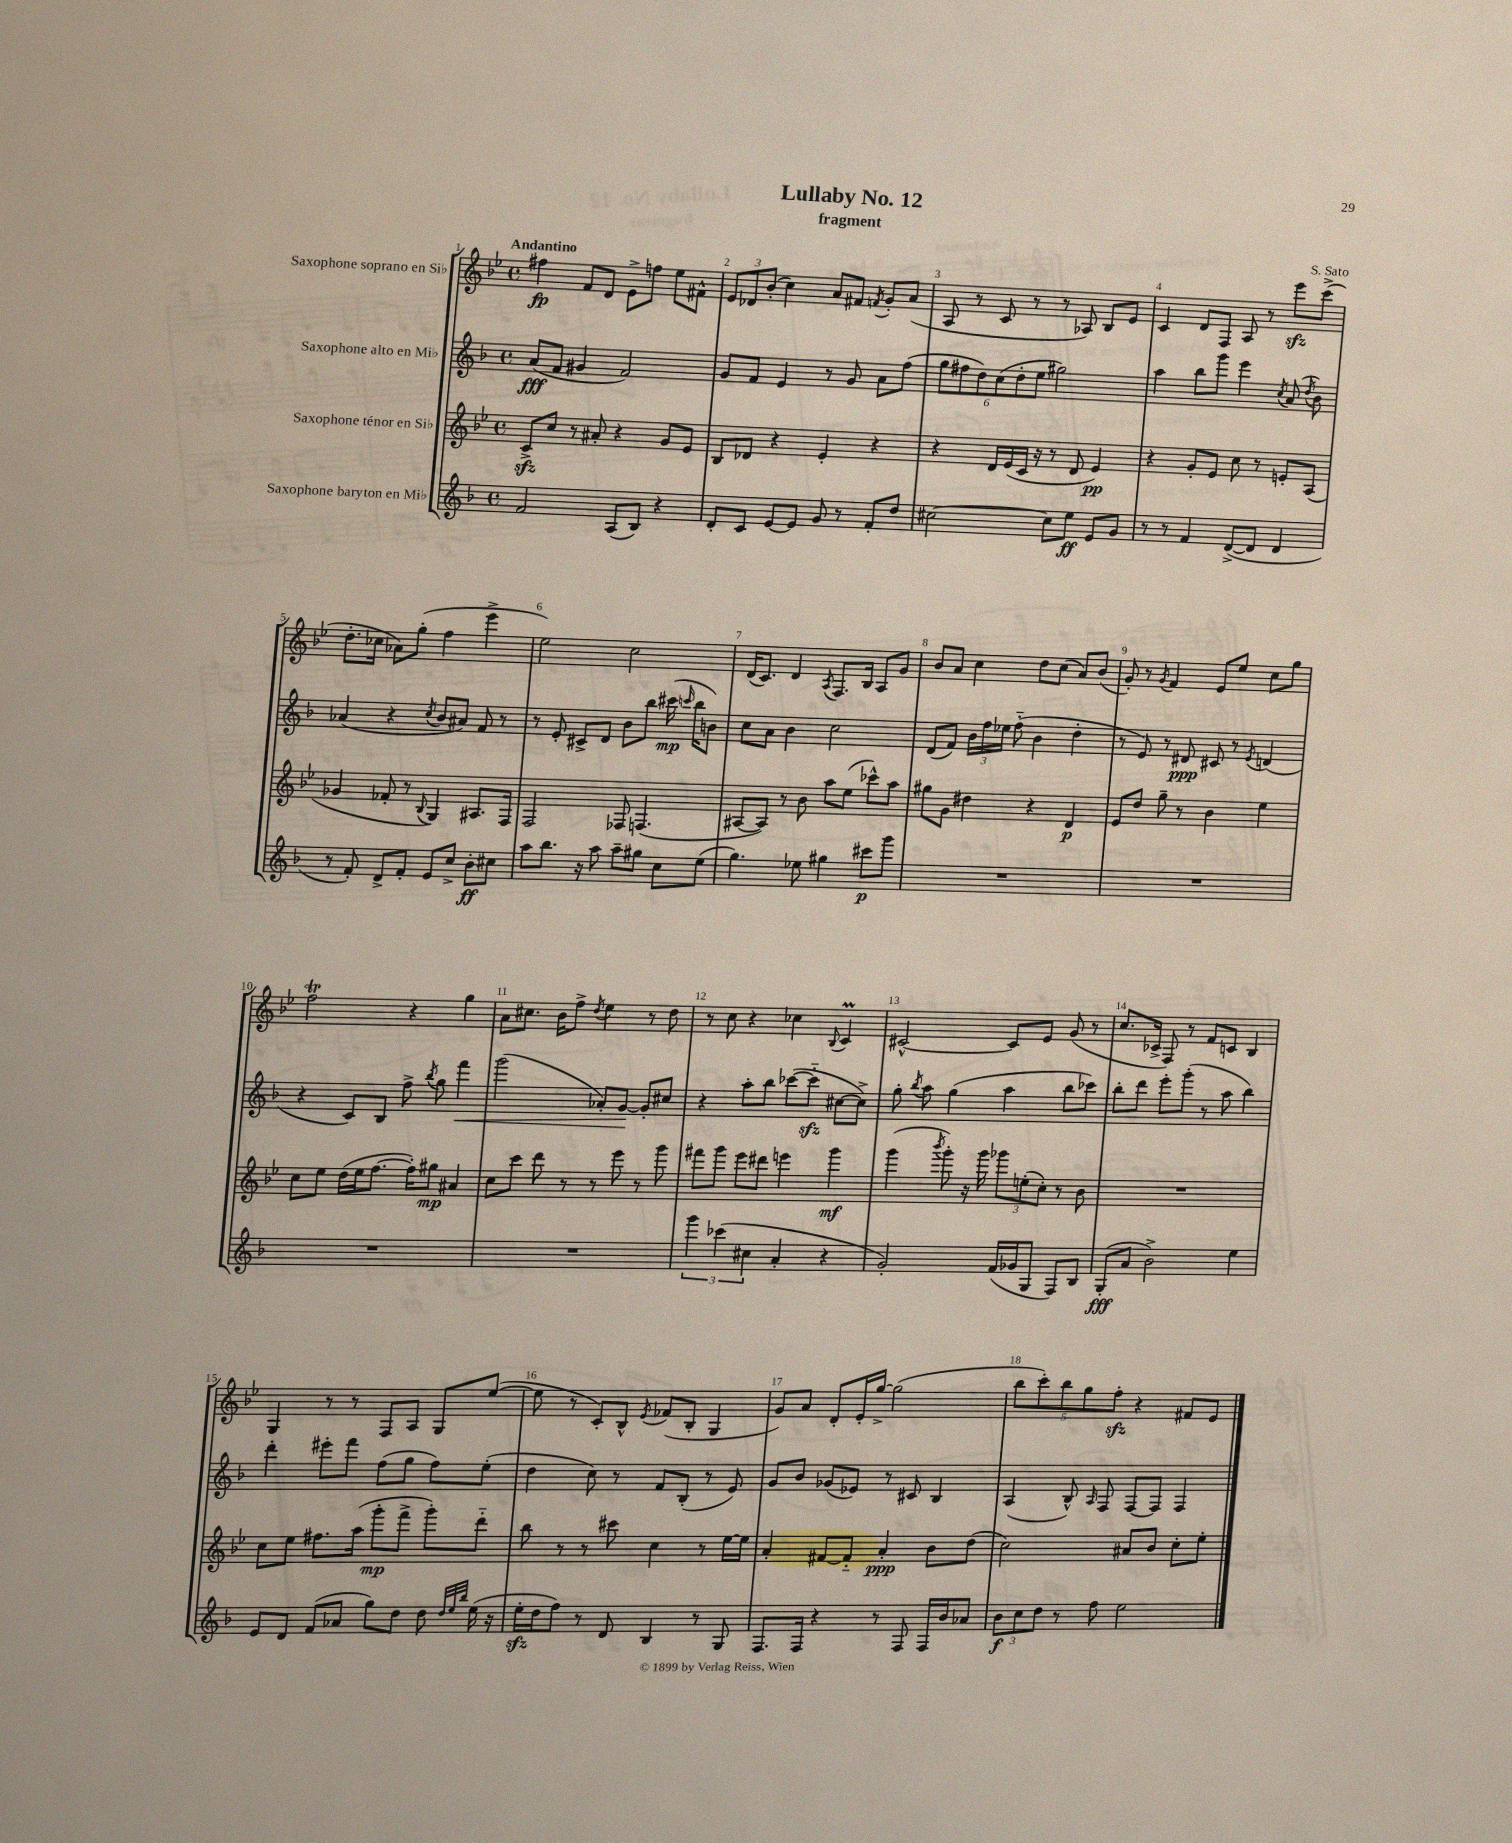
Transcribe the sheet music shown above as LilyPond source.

\header { title = "Lullaby No. 12" composer = "S. Sato" subtitle = "fragment" }
<<
\new StaffGroup <<
\new Staff = "s0" \with { instrumentName = "Saxophone soprano en Sib" } {
    \clef treble \key bes \major \defaultTimeSignature \time 4/4 \tempo "Andantino"
    \autoBeamOff fis''4\fp f'8[ d'8] ees'8[-> f''8] ees''8[ fis'8]-^ |
    \tuplet 3/2 { ees'8[ des'8 bes'8]-.( } c''4) a'8[ fis'8] \acciaccatura { f'8 } g'8[-. a'8]( |
    a8 r8 c'8 r8 r8 aes8) bes8[ ees'8] |
    c'4 d'8[ f8] a8 r8 ees'''8[\sfz c'''8]->( |
    d''8.[-. ces''16] aes'8[) g''8]-.( f''4 ees'''4-> |
    ees''2) c''2 |
    d'16[( c'8.]) d'4 \acciaccatura { a8 } f8.[ bes16] a8[ g'8] |
    bes'8[ a'8] c''4 d''8[ c''8]( a'8[) bes'8]( |
    g'8-.) r8 \acciaccatura { g'8 } f'4 ees'8[ ees''8] c''8[ g''8] |
    f''2\trill r4 g''4 |
    a'8[ cis''8.] bes'16[ f''8]-> \acciaccatura { d''8 } ees''4 r8 d''8 |
    r8 c''8 r4 ces''4 \appoggiatura { bes8 } c'4\prall |
    cis'2~-^ cis'8[ ees'8] g'8( r8 |
    c''8.[ ces'16]-> f8) r8 f'8[ c'8] bes4 |
    g4 r8 r8 f8[ a8] g8[ ees''8]~( |
    ees''8 r8 c'8[-.) bes8]-^ \acciaccatura { ees'8 } fes'8[( bes8]-. g4 |
    g'8[) a'8] d'8[-. ees'16-. g''16]~-> g''2( |
    \tuplet 5/4 { bes''8[ c'''8-.) bes''8 g''8 f''8]-.\sfz } r4 fis'8[ ees'8] \bar "|." |
}
\new Staff = "s1" \with { instrumentName = "Saxophone alto en Mib" } {
    \clef treble \key f \major \defaultTimeSignature \time 4/4
    \autoBeamOff a'8[\fff( f'8] gis'4 f'2) |
    g'8[ f'8] e'4 r8 g'8 a'8[ f''8]( |
    \tuplet 6/4 { g''8[ fis''8 d''8) c''8( d''8-. e''8] } gis''2) |
    a''4 bes''8[ g'''8] e'''4 \acciaccatura { c''8 } a'8( \acciaccatura { d''8 } bes'8) |
    aes'4( r4 \acciaccatura { c''8 } bes'8[ ais'8]) f'8 r8 |
    r8 e'8-. cis'8[-> d'8] bes'8[ bes''8] cis'''16\mp( \grace { c'''16 } bes''16[ b'8]) |
    c''8[ a'8] bes'4 c''2 |
    d'8[( f'8]) \tuplet 3/2 { bes'16[ f''16 ees''16] } f''8-_( bes'4 d''4-. |
    r8 e'8) r8 dis'8\ppp cis'8 r8 \acciaccatura { e'8 } d'4( |
    r4 c'8[) bes8] f''8-> \acciaccatura { bes''8 } g''8 f'''4\< |
    g'''2( aes'8[-.) g'8]~\! g'8[-. cis''8] |
    r4 a''8[-. bes''8] ces'''8[~( ces'''8]-_\sfz cis''8[~ cis''8]->) |
    g''8-. \acciaccatura { bes''8 } a''8 g''4( a''4 bes''8[ ces'''8]) |
    bes''8[-. d'''8] e'''8[-. g'''8]-.( r8 a''8 bes''4) |
    d'''4-. eis'''8[-. f'''8] f''8[( g''8] f''8[) e''8]-.( |
    d''4 c''8) r8 f'8[ bes8]-.( r8 e'8) |
    g'8[ bes'8] ges'8[( ees'8]) r8 cis'8 bes4 |
    a4( bes8-^) \grace { a16 } f8 f8[~ f8] f4 \bar "|." |
}
\new Staff = "s2" \with { instrumentName = "Saxophone ténor en Sib" } {
    \clef treble \key bes \major \defaultTimeSignature \time 4/4
    \autoBeamOff c'8[->\sfz c''8] r8 ais'8-. r4 g'8[ ees'8] |
    bes8[ des'8] r4 ees'4-. r4 |
    r4 d'16[ ees'16( c'16] r16 r8 d'8 ees'4\pp) |
    r4 g'8[-. ees'8] c''8 r8 e'8[-. a8]( |
    ges'4 fes'8-. r8 \appoggiatura { bes8 } g4) ais8.[ f16] |
    f2 fes8 f4.( |
    ais8[~ ais8]) r8 bes'8 a''8[ ees''8]( ces'''8[-^) a''8] |
    gis''8[ g'8] dis''4 r4 d'4\p |
    ees'8[ d''8] g''8-- r8 bes'4 ees''4 |
    c''8[ ees''8] d''16[( ees''16 f''8.]~ f''16[-.) gis''8]\mp ais'4 |
    c''8[ c'''8] d'''8 r8 r8 ees'''8 r8 g'''8 |
    fis'''8[ g'''8] ees'''8[ dis'''8] e'''4 g'''4\mf |
    g'''4( \acciaccatura { bes'''8 } g'''8-.) r16 g'''16 \tuplet 3/2 { ges'''8[ e''8-.( c''8]-.) } r8 bes'8 |
    R1 |
    c''8[ ees''8] fis''8.[ a''16]( g'''8[-.\mp f'''8]-> g'''8[-.) d'''8]-_ |
    bes''8 r8 r8 cis'''8 c''4 r8 ees''16[~ ees''16] |
    a'4-. fis'8[~ fis'8]-_ a'4-.\ppp bes'8[ d''8]( |
    c''2) ais'8[ bes'8] c''8[-. ees''8]-. \bar "|." |
}
\new Staff = "s3" \with { instrumentName = "Saxophone baryton en Mib" } {
    \clef treble \key f \major \defaultTimeSignature \time 4/4
    \autoBeamOff f'2 a8[( bes8]) r4 |
    d'8[-. c'8] e'8[~ e'8] g'8 r8 f'8[-. d''8] |
    cis''2~ cis''8[ e''8]\ff e'8[ g'8] |
    r8 r8 f'4 d'8[~->( d'8] d'4 |
    r8 f'8-.) d'8[-> f'8]-. e'8[ c''8]-> bes'8[-.\ff cis''8] |
    a''8[ bes''8.] r16 a''8 a''8[-- gis''8] c''8[ e''8]( |
    g''4.) ees''8 gis''4 cis'''8[\p g'''8] |
    R1 |
    R1 |
    R1 |
    R1 |
    \tuplet 3/2 { g'''4 ces'''4( cis''4 } a'4-. r4 |
    g'2-.) f'16[( ges'16 g8] f8[) bes8] |
    g8[-.\fff( a'8] bes'2->) e''4 |
    e'8[ d'8] f'8[( aes'8] g''8[) d''8] d''8 \grace { d''32[ e''32 bes''32] } e''16( r16 |
    e''16[-.\sfz d''16 f''8]) r8 d'8 bes4 r8 g8 |
    f8.[ f16] r4 r8 f8 f16[ bes'16 aes'8] |
    \tuplet 3/2 { bes'8[\f c''8 d''8] } r8 f''8 e''2 \bar "|." |
}
>>
>>
\layout { \context { \Score \override BarNumber.break-visibility = ##(#f #t #t) barNumberVisibility = #all-bar-numbers-visible } }
